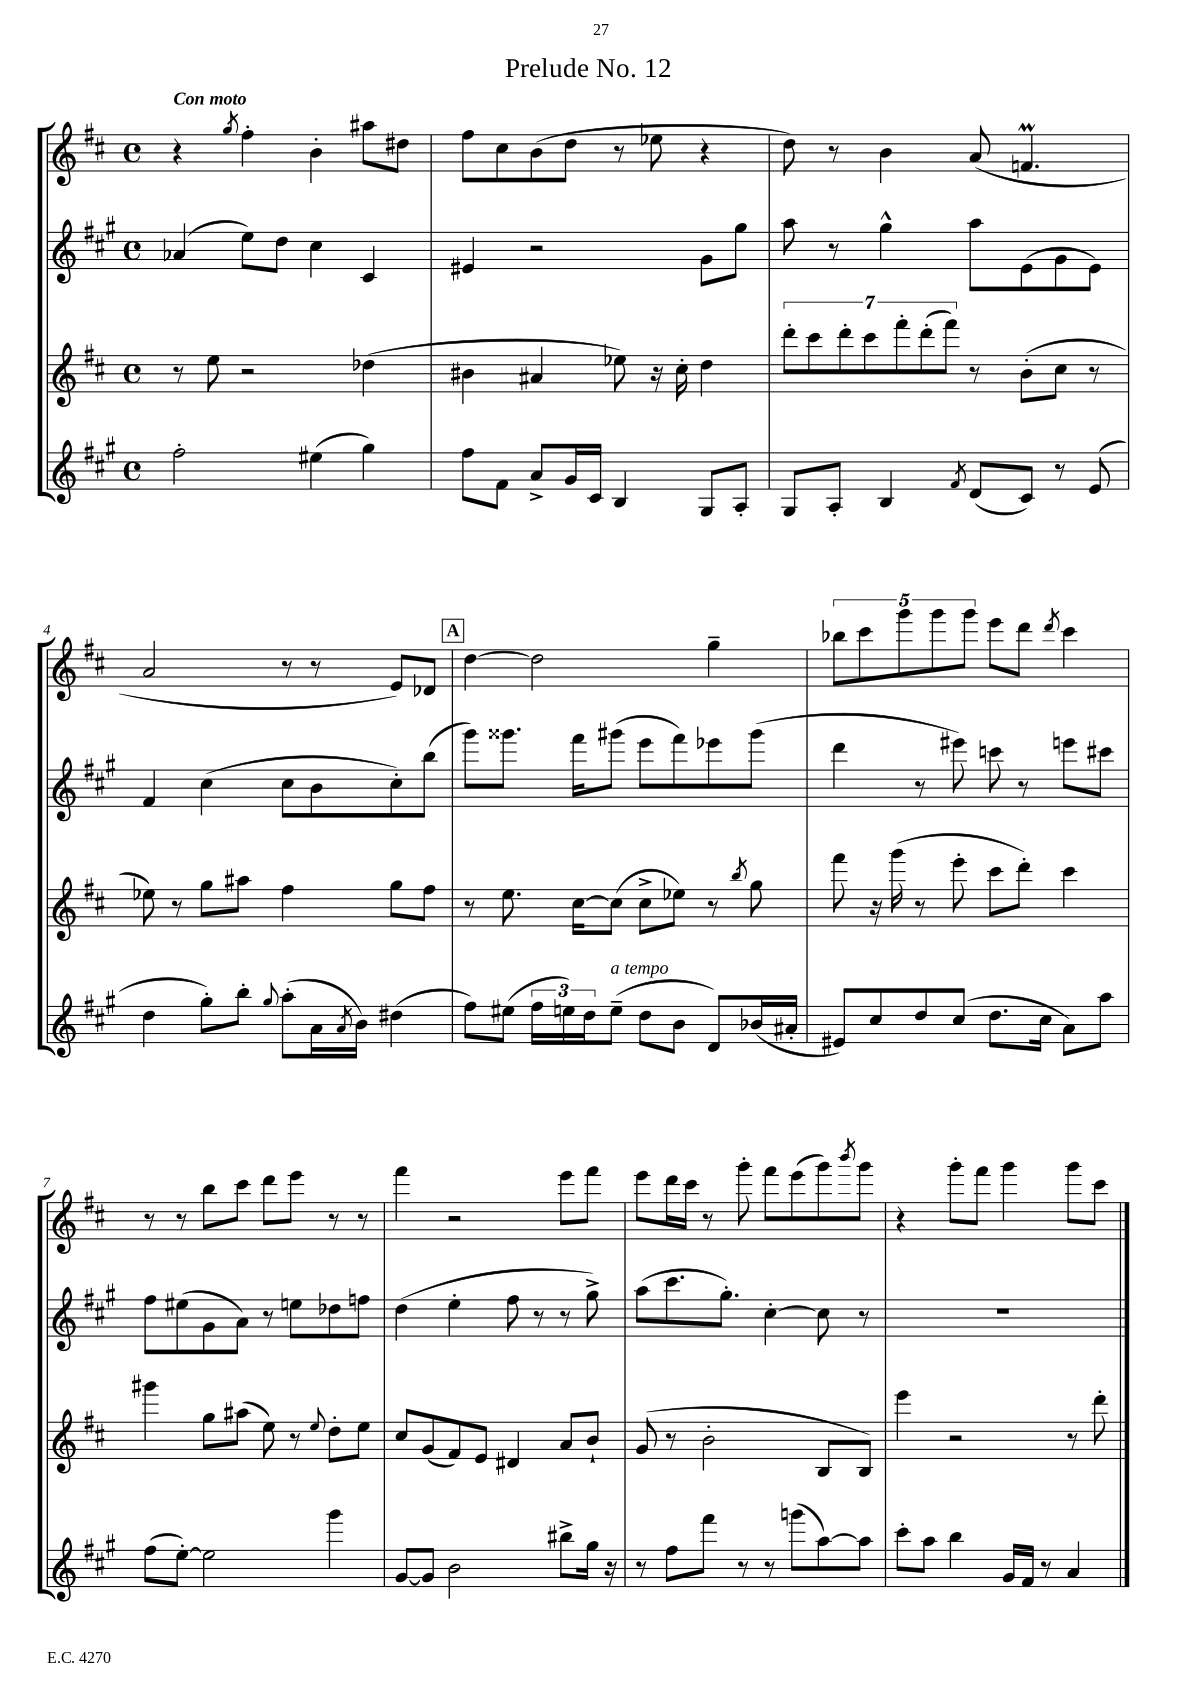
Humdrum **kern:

**kern	**kern	**kern	**kern
*part4	*part3	*part2	*part1
*staff4	*staff3	*staff2	*staff1
*clefG2	*clefG2	*clefG2	*clefG2
*k[f#c#g#]	*k[f#c#]	*k[f#c#g#]	*k[f#c#]
*M4/4	*M4/4	*M4/4	*M4/4
*met(c)	*met(c)	*met(c)	*met(c)
=1	=1	=1	=1
!	!	!	!LO:TX:a:B:t=Con moto
2ff#'\	8r	(4a-X/	4r
.	8ee\	.	.
.	.	.	8qgg/
.	2r	8ee\L)	4ff#'\
.	.	8dd\J	.
(4ee#X\	.	4cc#\	4b'\
4gg#\)	(4dd-X\	4c#/	8aa#X\L
.	.	.	8dd#X\J
=2	=2	=2	=2
8ff#\L	4b#X\	4e#X/	8ff#\L
8f#\J	.	.	8cc#\
8a^/L	4a#X/	2r	(8b\
16g#/L	.	.	8dd\J
16c#/JJ	.	.	.
4B/	8ee-X\)	.	8r
.	16r	.	8ee-X\
.	16cc#'\	.	.
8G#/L	4dd\	8g#\L	4r
8A'/J	.	8gg#\J	.
=3	=3	=3	=3
8G#/L	14ddd'\L	8aa\	8dd\)
.	14ccc#\	.	.
8A'/J	.	8r	8r
.	14ddd'\	.	.
.	14ccc#\	.	.
4B/	.	4gg#^^\	4b\
.	14fff#'\	.	.
.	(14ddd'\	.	.
.	14fff#\J)	.	.
8qf#/	.	.	.
(8d/L	8r	8aa\L	(8a/
8c#/J)	(8b'\L	(8e\	4.fnM/
8r	8cc#\J	8g#\	.
(8e/	8r	8e\J)	.
!!LO:LB:g=z
=4	=4	=4	=4
4dd\	8ee-X\)	4f#/	2a/
.	8r	.	.
8gg#'\L)	8gg\L	(4cc#\	.
8bb'\J	8aa#X\J	.	.
8qqgg#/	.	.	.
(8aa'\L	4ff#\	8cc#\L	8r
16a\L	.	8b\	8r
8qa/	.	.	.
16b\JJ)	.	.	.
(4dd#X\	8gg\L	8cc#'\)	8e/L)
.	8ff#\J	(8bb\J	8d-X/J
!!LO:REH:place=s1:t=A
=5	=5	=5	=5
8ff#\L)	8r	8ggg#\L)	[4dd\
(8ee#X\J	8.ee\	8.ggg##X\J	.
24ff#\LL	.	.	2dd\]
24een\)	.	.	.
.	[16cc#\KL	16fff#\KL	.
24dd\J	.	.	.
!LO:TX:a:i:t=a tempo	!	!	!
(8ee~\J	(8cc#\J]	(8ggg#X\J	.
8dd\L	8cc#^\L	8eee\L	.
8b\J	8ee-X\J)	8fff#\)	.
8d/L)	8r	8eee-X\	4gg~\
.	8qbb/	.	.
(16b-X/L	8gg\	(8ggg#\J	.
16a#X'/JJ	.	.	.
=6	=6	=6	=6
8e#X/L)	8fff#\	4ddd\	10bb-X\L
.	.	.	10ccc#\
8cc#/	16r	.	.
.	(16ggg\	.	.
.	.	.	10ggg\
8dd/	8r	8r	.
.	.	.	10ggg\
(8cc#/J	8eee'\	8eee#X\)	.
.	.	.	10ggg\J
8.dd\L	8ccc#\L	8cccn\	8eee\L
.	8ddd'\J)	8r	8ddd\J
16cc#\Jk	.	.	.
.	.	.	8qddd/
8a\L)	4ccc#\	8eeen\L	4ccc#\
8aa\J	.	8ccc#X\J	.
!!LO:LB:g=z
=7	=7	=7	=7
(8ff#\L	4ggg#X\	8ff#\L	8r
[8ee'\J)	.	(8ee#X\	8r
2ee\]	8gg\L	8g#\	8bb\L
.	(8aa#X\J	8a\J)	8ccc#\J
.	8ee\)	8r	8ddd\L
.	8r	8een\L	8eee\J
.	8qqee/	.	.
4ggg#\	8dd'\L	8dd-X\	8r
.	8ee\J	8ffn\J	8r
=8	=8	=8	=8
[8g#/L	8cc#/L	(4dd\	4fff#\
8g#/J]	(8g/	.	.
2b\	8f#/)	4ee'\	2r
.	8e/J	.	.
.	4d#X/	8ff#\	.
.	.	8r	.
8bb#X^\L	8a/L	8r	8eee\L
16gg#\Jk	8b`/J	8gg#^\)	8fff#\J
16r	.	.	.
=9	=9	=9	=9
8r	(8g/	(8aa\L	8eee\L
8ff#\L	8r	8.ccc#\	16ddd\L
.	.	.	16ccc#\JJ
8fff#\J	2b'\	.	8r
.	.	8.gg#'\J)	.
8r	.	.	8ggg'\
8r	.	[4cc#'\	8fff#\L
(8gggn\L	.	.	(8eee\
[8aa\)	8B/L	8cc#\]	8ggg\)
.	.	.	8qbbb/
8aa\J]	8B/J)	8r	8ggg\J
=10	=10	=10	=10
8ccc#'\L	4eee\	1r	4r
8aa\J	.	.	.
4bb\	2r	.	8ggg'\L
.	.	.	8fff#\J
16g#/LL	.	.	4ggg\
16f#/JJ	.	.	.
8r	.	.	.
4a/	8r	.	8ggg\L
.	8ddd'\	.	8ccc#\J
==	==	==	==
*-	*-	*-	*-
